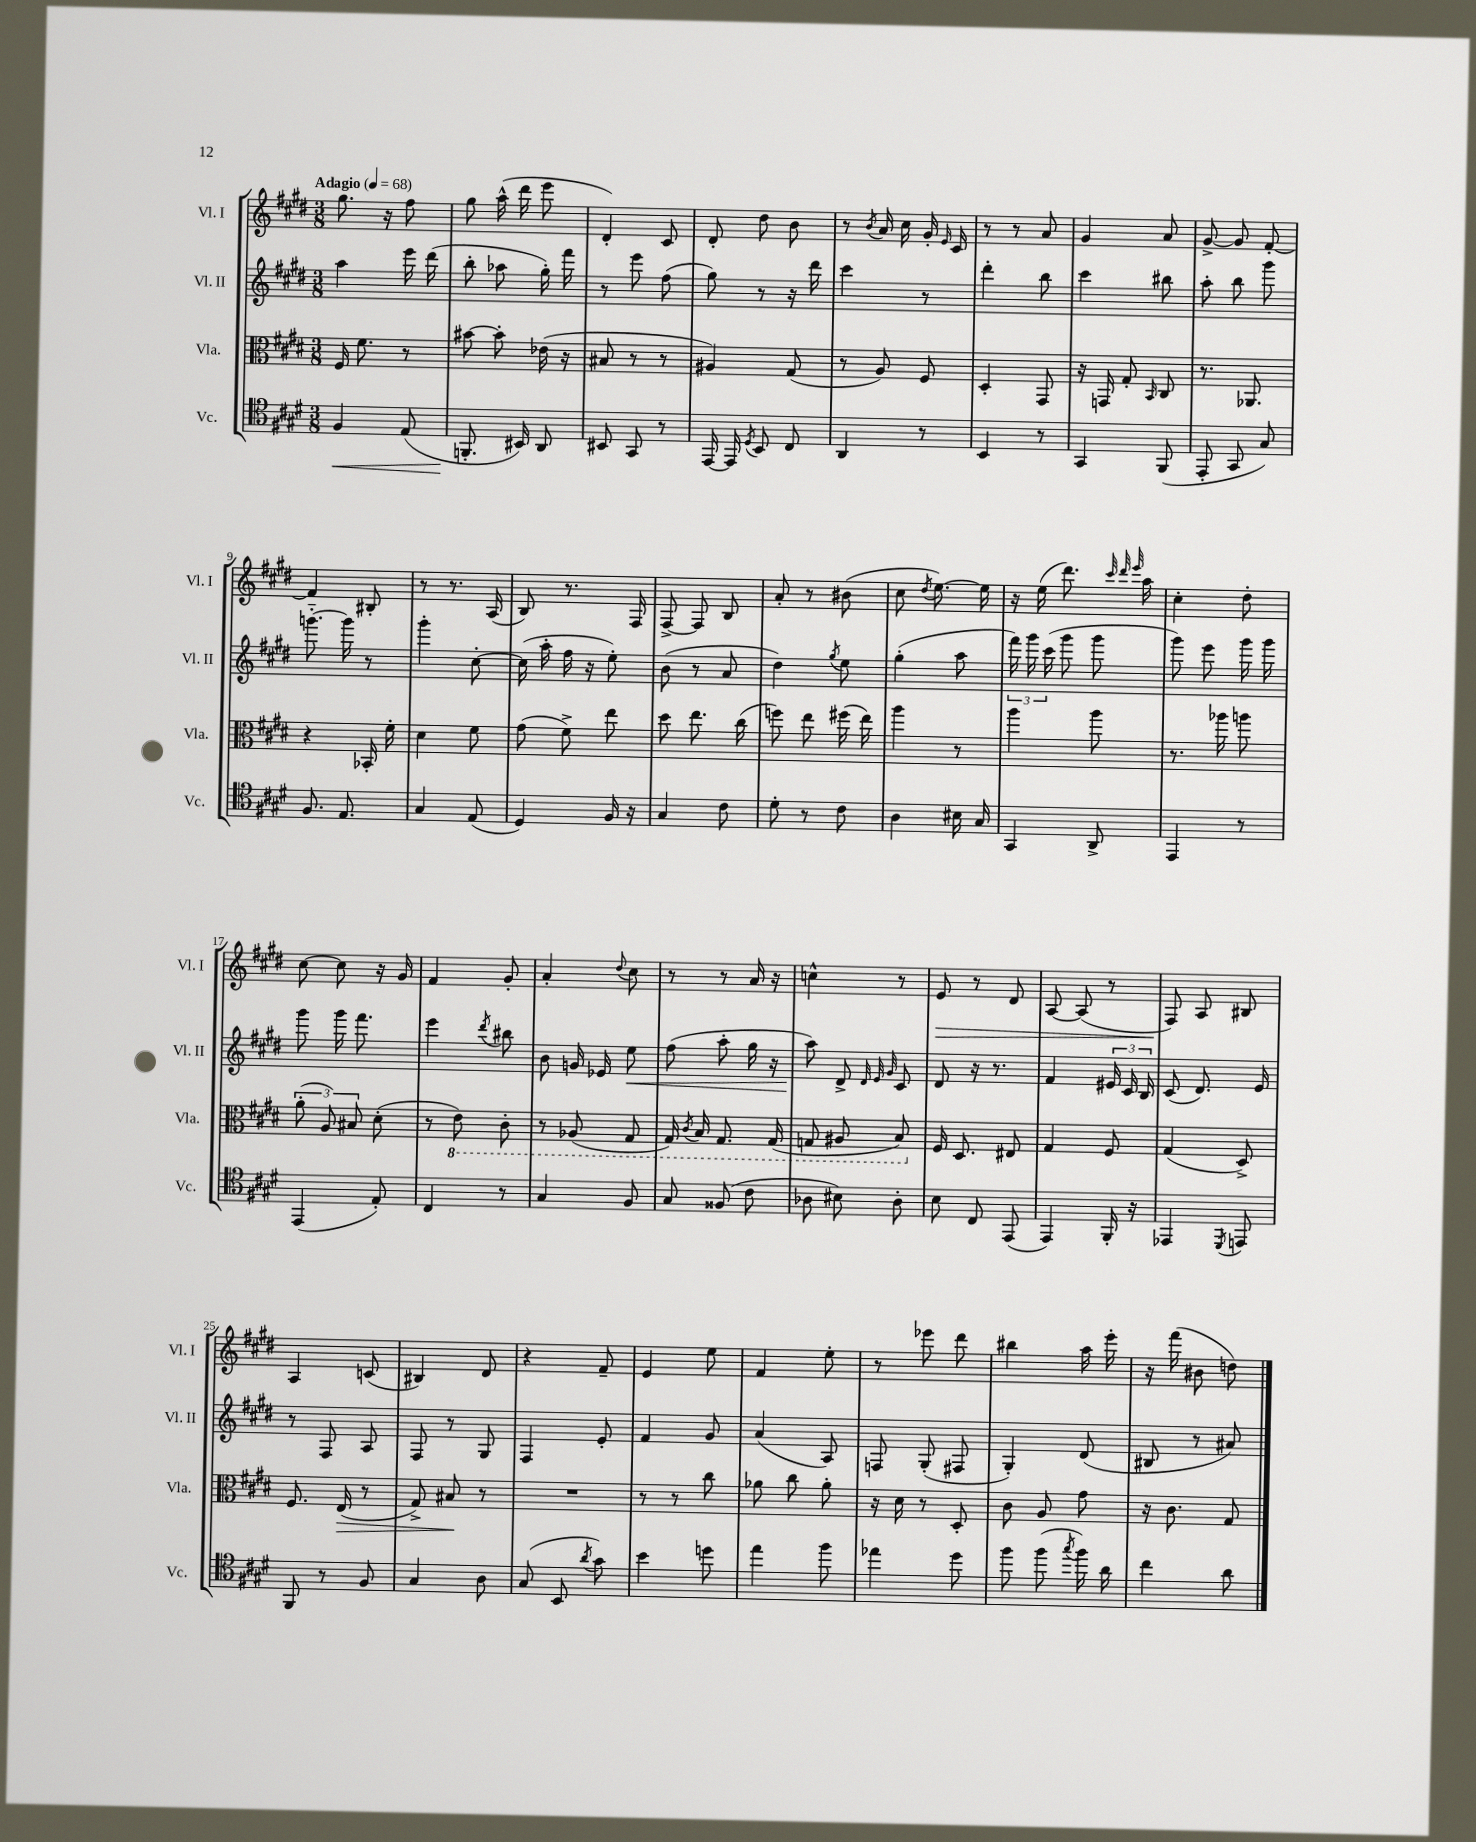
<<
\new StaffGroup <<
\new Staff = "s0" \with { instrumentName = "Vl. I" shortInstrumentName = "Vl. I" } {
    \clef treble \key e \major \numericTimeSignature \time 3/8 \tempo "Adagio" 4 = 68
    \autoBeamOff gis''8. r16 fis''8 |
    gis''8 a''16-^( dis'''16 e'''8 |
    dis'4-.) cis'8 |
    dis'8-. dis''8 b'8 |
    r8 \acciaccatura { b'8 } a'16 cis''16 gis'16-. \grace { e'16 } cis'16 |
    r8 r8 a'8 |
    gis'4 a'8 |
    gis'8~-> gis'8 fis'8~-. |
    fis'4 bis8-. |
    r8 r8. a16( |
    b8) r8. fis16 |
    fis8~-> fis8 b8 |
    a'8-. r8 bis'8( |
    cis''8 \acciaccatura { dis''8 } e''8.~) e''16 |
    r16 e''16( dis'''8.) \grace { cis'''32 dis'''32 e'''32 } a''16 |
    cis''4-. dis''8-. |
    cis''8~ cis''8 r16 gis'16 |
    fis'4 gis'8-. |
    a'4-. \appoggiatura { dis''8 } cis''8 |
    r8 r8 a'16 r16 |
    c''4-^ r8 |
    e'8\> r8 dis'8 |
    a8~ a8( r8 |
    fis8\!) a8 bis8 |
    a4 c'8( |
    bis4) dis'8 |
    r4 fis'8-- |
    e'4 e''8 |
    fis'4 e''8-. |
    r8 ees'''8 dis'''8 |
    bis''4 a''16 e'''16-. |
    r16 fis'''16( bis'8 d''8) \bar "|." |
}
\new Staff = "s1" \with { instrumentName = "Vl. II" shortInstrumentName = "Vl. II" } {
    \clef treble \key e \major \numericTimeSignature \time 3/8
    \autoBeamOff a''4 e'''16 dis'''16( |
    b''8-. aes''8 gis''16-.) fis'''16 |
    r8 e'''8 fis''8( |
    gis''8) r8 r16 dis'''16 |
    cis'''4 r8 |
    dis'''4-. b''8 |
    cis'''4 bis''8 |
    a''8-. b''8 gis'''8 |
    g'''8.~-_ g'''16 r8 |
    gis'''4-. cis''8~-. |
    cis''16( a''16-. fis''16 r16 e''8-.) |
    b'8( r8 a'8 |
    dis''4) \acciaccatura { gis''8 } e''8 |
    gis''4-.( a''8 |
    \tuplet 3/2 { fis'''16) gis'''16 cis'''16( } gis'''8 gis'''8 |
    gis'''8) e'''8 gis'''16 gis'''16 |
    gis'''8 gis'''16 fis'''8. |
    e'''4 \acciaccatura { dis'''8 } bis''8 |
    b'8 g'16 ees'16 e''8\< |
    fis''8( a''8-. gis''16 r16 |
    a''8\!) dis'8-> \grace { dis'32 e'32 gis'32 } cis'8 |
    dis'8 r16 r8. |
    fis'4 \tuplet 3/2 { eis'16 cis'16 b16 } |
    cis'8( dis'8.) e'16 |
    r8 fis8 a8 |
    fis8 r8 gis8 |
    fis4 e'8-. |
    fis'4 gis'8 |
    a'4( a8) |
    f8 gis8-.( fis8 |
    gis4-.) dis'8( |
    bis8 r8 ais'8) \bar "|." |
}
\new Staff = "s2" \with { instrumentName = "Vla." shortInstrumentName = "Vla." } {
    \clef alto \key e \major \numericTimeSignature \time 3/8
    \autoBeamOff fis16 fis'8. r8 |
    bis'8~ bis'8-. ees'16( r16 |
    bis8 r8 r8 |
    ais4) gis8( |
    r8 a8) fis8 |
    dis4-. gis,8 |
    r16 g,16 gis8-. \grace { b,16 } cis8 |
    r8. aes,8. |
    r4 bes,16-. fis'16-. |
    dis'4 fis'8 |
    gis'8( fis'8->) e''8 |
    dis''8 e''8. cis''16( |
    f''8) e''8 fis''16( e''16) |
    a''4 r8 |
    a''4 a''8 |
    r8. aes''16 a''8 |
    \tuplet 3/2 { a'8-.( a8) bis8 } dis'8-.( |
    r8 \ottava #-1 e8) cis8-. |
    r8 aes,8( gis,8 |
    gis,16) \acciaccatura { cis8 } b,16 gis,8. gis,16( |
    g,8 ais,8 b,8) \ottava #0 |
    fis16 dis8. eis8 |
    gis4 fis8 |
    gis4( dis8->) |
    fis8. e16\>( r8 |
    gis8->) bis8\! r8 |
    R4. |
    r8 r8 cis''8 |
    aes'8 cis''8 aes'8-. |
    r16 dis'16 r8 dis8-. |
    cis'8 a8 gis'8 |
    r16 cis'8. gis8 \bar "|." |
}
\new Staff = "s3" \with { instrumentName = "Vc." shortInstrumentName = "Vc." } {
    \clef tenor \key e \major \numericTimeSignature \time 3/8
    \autoBeamOff fis4\< e8( |
    f,8.-.\! bis,16) a,8 |
    bis,8 gis,8 r8 |
    e,16~ e,16 \acciaccatura { dis8 } b,8 cis8 |
    a,4 r8 |
    b,4 r8 |
    gis,4 fis,8( |
    e,8-. gis,8 gis8) |
    fis8. e8. |
    gis4 e8( |
    dis4) fis16 r16 |
    gis4 cis'8 |
    dis'8-. r8 cis'8 |
    a4 bis16 gis16 |
    gis,4 a,8-> |
    e,4 r8 |
    e,4( e8-.) |
    cis4 r8 |
    gis4 fis8 |
    gis8 fisis8( cis'8 |
    aes8 bis8) aes8-. |
    b8 cis8 e,8( |
    e,4) fis,16-. r16 |
    ees,4 \acciaccatura { dis,8 } e,8 |
    fis,8 r8 fis8 |
    gis4 a8 |
    gis8( b,8 \acciaccatura { a'8 } gis'8) |
    b'4 d''8 |
    e''4 fis''8 |
    ees''4 dis''8 |
    fis''8 fis''8( \acciaccatura { gis''8 } fis''16) a'16 |
    cis''4 a'8 \bar "|." |
}
>>
>>
